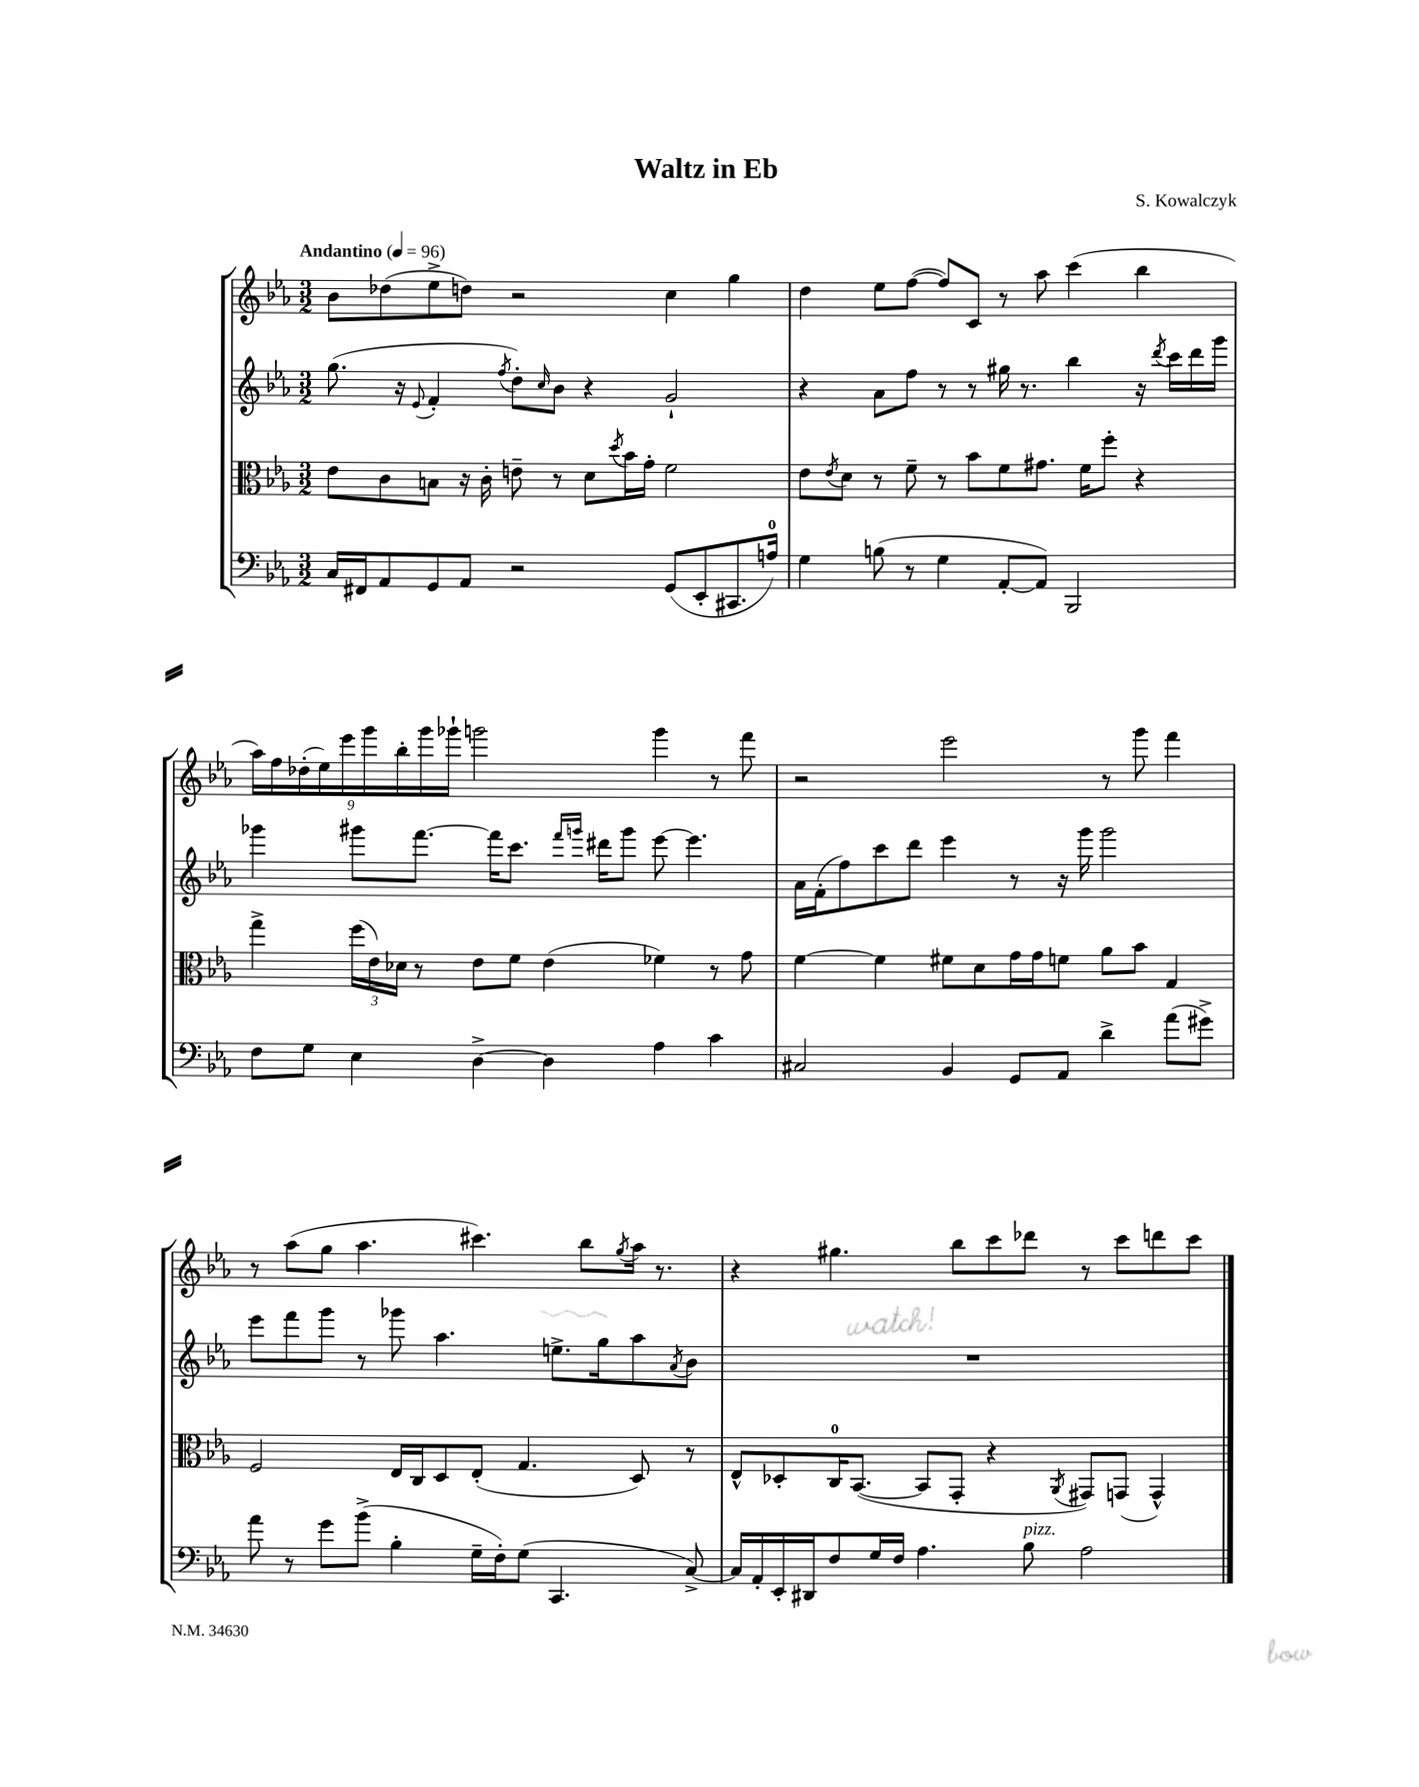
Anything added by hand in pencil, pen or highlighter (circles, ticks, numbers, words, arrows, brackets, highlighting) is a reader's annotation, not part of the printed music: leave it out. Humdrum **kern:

**kern	**kern	**kern	**kern
*staff4	*staff3	*staff2	*staff1
*clefF4	*clefC3	*clefG2	*clefG2
*k[b-e-a-]	*k[b-e-a-]	*k[b-e-a-]	*k[b-e-a-]
*M3/2	*M3/2	*M3/2	*M3/2
*MM96	*MM96	*MM96	*MM96
16C	8e-	(8.gg	8b-
16FF#	.	.	.
8AA-	8c	.	(8dd-
.	.	16r	.
.	.	8qqe-	.
8GG	8B	4f'	8ee-^
8AA-	16r	.	8dd)
.	16c'	.	.
.	.	8qff	.
2r	8e~	8dd')	2r
.	.	16qqcc	.
.	8r	8b-	.
.	8d	4r	.
.	8qdd	.	.
.	16b-	.	.
.	16g'	.	.
(8GG	2f	2g`	4cc
8EE-'	.	.	.
8.CC#	.	.	4gg
16A)	.	.	.
=	=	=	=
4G	8e-	4r	4dd
.	8qe-	.	.
.	8d	.	.
(8B	8r	8a-	8ee-
8r	8f~	8ff	([8ff
4G	8r	8r	8ff])
.	8b-	8r	8c
[8AA-'	8f	16gg#	8r
.	.	8.r	.
8AA-])	8.g#	.	8aa-
2BBB-	.	4bb-	(4ccc
.	16f	.	.
.	8ff'	.	.
.	4r	16r	4bb-
.	.	8qddd	.
.	.	16ccc	.
.	.	16ddd	.
.	.	16ggg	.
=	=	=	=
8F	4gg^	4ggg-	18aa-)
.	.	.	18ff
.	.	.	(18dd-'
8G	.	.	.
.	.	.	18ee-)
.	.	.	18eee-
4E-	(24ff	8ggg#	.
.	.	.	18ggg
.	24e-)	.	.
.	24d-	.	18bb-'
.	8r	[8.fff	.
.	.	.	18ggg
.	.	.	18ggg-`
[4D^	8e-	.	2ggg
.	.	16fff]	.
.	8f	8.ccc	.
4D]	(4e-	.	.
.	.	16qqfff	.
.	.	16qqggg	.
.	.	16ddd#	.
.	.	8ggg	.
4A-	4f-)	[8eee-	4ggg
.	.	4.eee-]	.
4c	8r	.	8r
.	8g	.	8fff
=	=	=	=
2C#	[4f	16a-	2r
.	.	(16f'	.
.	.	8ff)	.
.	4f]	8ccc	.
.	.	8ddd	.
4BB-	8f#	4eee-	2eee-
.	8d	.	.
8GG	16g	8r	.
.	16g	.	.
8AA-	8f	16r	.
.	.	16ggg	.
4d^	8a-	2ggg	8r
.	8b-	.	8ggg
(8a-	4G	.	4fff
8g#^)	.	.	.
=	=	=	=
8a-	2F	8eee-	8r
8r	.	8fff	(8aa-
8g	.	8ggg	8gg
(8b-^	.	8r	4.aa-
4B-'	16E-	8ggg-	.
.	16C	.	.
.	8D	4.aa-	.
16G~	(8E-'	.	4.ccc#)
16F')	.	.	.
(8G	4.G	.	.
4.CC	.	8.ee^	.
.	.	.	8bb-
.	.	16gg	.
.	.	.	8qgg
.	8D)	8aa-	16aa-
.	.	.	8.r
.	.	8qa-	.
[8C^)	8r	8b-	.
=	=	=	=
16C]	8E-^^	1.r	4r
16AA-'	.	.	.
16EE-'	8D-'	.	.
16DD#	.	.	.
8F	16C	.	4.gg#
.	([8.BB-	.	.
16G	.	.	.
16F	.	.	.
4.A-	8BB-]	.	.
.	8GG'	.	8bb-
.	4r	.	8ccc
8B-	.	.	8ddd-
.	8qAA-	.	.
2A-	8GG#)	.	8r
.	(8GG	.	8ccc
.	4GG^^)	.	8ddd
.	.	.	8ccc
==	==	==	==
*-	*-	*-	*-
